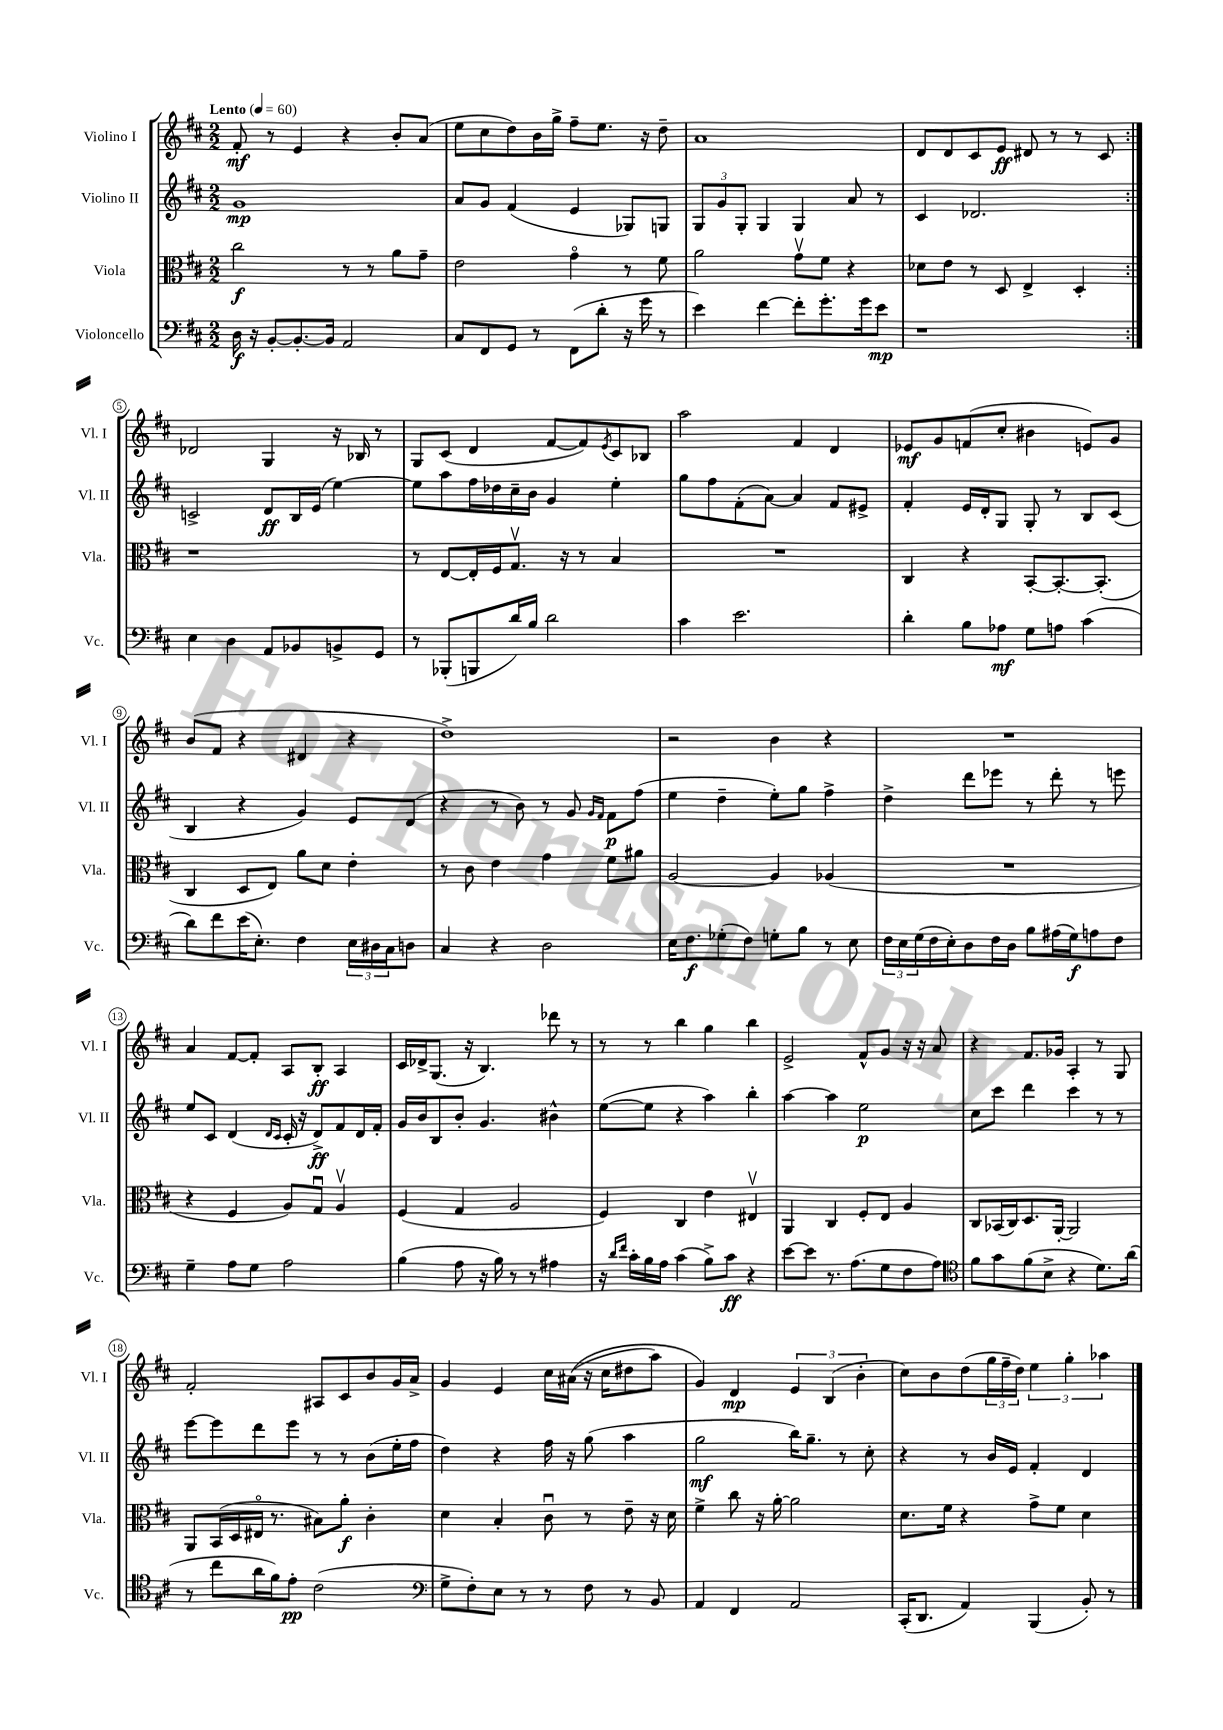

**kern	**dynam	**kern	**dynam	**kern	**dynam	**kern	**dynam
*part4	*part4	*part3	*part3	*part2	*part2	*part1	*part1
*staff4	*staff4	*staff3	*staff3	*staff2	*staff2	*staff1	*staff1
*I"Violoncello	*	*I"Viola	*	*I"Violino II	*	*I"Violino I	*
*I'Vc.	*	*I'Vla.	*	*I'Vl. II	*	*I'Vl. I	*
*clefF4	*	*clefC3	*	*clefG2	*	*clefG2	*
*k[f#c#]	*	*k[f#c#]	*	*k[f#c#]	*	*k[f#c#]	*
*M2/2	*	*M2/2	*	*M2/2	*	*M2/2	*
*MM60	*	*MM60	*	*MM60	*	*MM60	*
=1	=1	=1	=1	=1	=1	=1	=1
!	!	!	!	!	!	!LO:TX:a:B:t=Lento	!
16D\	f	2cc#\	f	1g	mp	8f#'/	mf
16r	.	.	.	.	.	.	.
[8BB'/L	.	.	.	.	.	8r	.
8.BB'/_	.	.	.	.	.	4e/	.
16BB/Jk]	.	.	.	.	.	.	.
2AA/	.	8r	.	.	.	4r	.
.	.	8r	.	.	.	.	.
.	.	8a\L	.	.	.	8b'/L	.
.	.	8g~\J	.	.	.	(8a/J	.
=2	=2	=2	=2	=2	=2	=2	=2
8C#/L	.	2e\	.	8a/L	.	8ee\L	.
8FF#/	.	.	.	8g/J	.	8cc#\	.
8GG/J	.	.	.	(4f#/	.	8dd\)	.
8r	.	.	.	.	.	16b\L	.
.	.	.	.	.	.	16gg^\JJ	.
(8FF#\L	.	4g\	.	4e/	.	8ff#~\L	.
8d'\J	.	.	.	.	.	8.ee\J	.
16r	.	8r	.	8G-X/L)	.	.	.
16g\	.	.	.	.	.	16r	.
8r	.	8f#\	.	8Gn/J	.	8dd~\	.
=3	=3	=3	=3	=3	=3	=3	=3
4e\)	.	2a\	.	12G/L	.	1a	.
.	.	.	.	12g/	.	.	.
.	.	.	.	12G'/J	.	.	.
[4f#\	.	.	.	4G/	.	.	.
8f#'\L]	.	8gv\L	.	4G/	.	.	.
8.g'\	.	8f#\J	.	.	.	.	.
.	.	4r	.	8a/	.	.	.
16g\k	.	.	.	.	.	.	.
8e\J	mp	.	.	8r	.	.	.
=4	=4	=4	=4	=4	=4	=4	=4
1r	.	8d-X\L	.	4c#/	.	8d/L	.
.	.	8e\J	.	.	.	8d/	.
.	.	8r	.	2.d-X/	.	8c#/	.
.	.	8D/	.	.	.	8e/J	ff
.	.	4E^/	.	.	.	8d#X/	.
.	.	.	.	.	.	8r	.
.	.	4D'/	.	.	.	8r	.
.	.	.	.	.	.	8c#/	.
!!LO:LB:g=z
=5:|!	=5:|!	=5:|!	=5:|!	=5:|!	=5:|!	=5:|!	=5:|!
4E\	.	1r	.	2cn^/	.	2d-X/	.
4D\	.	.	.	.	.	.	.
8AA/L	.	.	.	8d/L	ff	4G/	.
8BB-X/	.	.	.	16B/L	.	.	.
.	.	.	.	(16e/JJ	.	.	.
8BBn^/	.	.	.	[4ee\)	.	16r	.
.	.	.	.	.	.	16B-X/	.
8GG/J	.	.	.	.	.	8r	.
=6	=6	=6	=6	=6	=6	=6	=6
8r	.	8r	.	8ee\L]	.	8G/L	.
(8BBB-X'/L	.	[8E/L	.	8aa\	.	(8c#/J	.
8BBBn/	.	16E'/L]	.	16ff#\L	.	4d/	.
.	.	16F#/J	.	16dd-X\	.	.	.
16d/L)	.	8.Gv/J	.	16cc#~\	.	.	.
16B/JJ	.	.	.	16b\JJ	.	.	.
2d\	.	.	.	4g/	.	[8f#/L	.
.	.	16r	.	.	.	.	.
.	.	8r	.	.	.	8f#/])	.
.	.	.	.	.	.	8qe/	.
.	.	4B/	.	4ee'\	.	8c#/	.
.	.	.	.	.	.	8B-X/J	.
=7	=7	=7	=7	=7	=7	=7	=7
4c#\	.	1r	.	8gg\L	.	2aa\	.
.	.	.	.	8ff#\	.	.	.
2.e\	.	.	.	(8f#'\	.	.	.
.	.	.	.	[8a\J)	.	.	.
.	.	.	.	4a/]	.	4f#/	.
.	.	.	.	8f#/L	.	4d/	.
.	.	.	.	8e#X^/J	.	.	.
=8	=8	=8	=8	=8	=8	=8	=8
4d'\	.	4C#/	.	4f#'/	.	8e-X/L	mf
.	.	.	.	.	.	8g/	.
8B\L	.	4r	.	16e/LL	.	(8fn/	.
.	.	.	.	16d'/J	.	.	.
8A-X\J	mf	.	.	8G/J	.	8cc#'/J	.
8G\L	.	[8BB'/L	.	8G'/	.	4b#X\	.
8An\J	.	8.BB'/_	.	8r	.	.	.
(4c#\	.	.	.	8B/L	.	8en/L)	.
.	.	(8.BB'/J]	.	.	.	.	.
.	.	.	.	(8c#/J	.	8g/J	.
!!LO:LB:g=z
=9	=9	=9	=9	=9	=9	=9	=9
8d\L)	.	4C#/	.	4B/	.	(8b/L	.
8f#\	.	.	.	.	.	8f#/J	.
(16e\K	.	8D/L	.	4r	.	4r	.
8.E'\J)	.	.	.	.	.	.	.
.	.	8E/J)	.	.	.	.	.
4F#\	.	8a\L	.	4g/)	.	4d#X/	.
.	.	8d\J	.	.	.	.	.
24E\LL	.	4e'\	.	8e/L	.	4r	.
24D#X\	.	.	.	.	.	.	.
24C#\J	.	.	.	.	.	.	.
8Dn\J	.	.	.	(8d/J	.	.	.
=10	=10	=10	=10	=10	=10	=10	=10
4C#/	.	8r	.	4r	.	1dd^)	.
.	.	8c#\	.	.	.	.	.
4r	.	4e\	.	8r	.	.	.
.	.	.	.	8b\)	.	.	.
2D\	.	4g\	.	8r	.	.	.
.	.	.	.	8g/	.	.	.
.	.	.	.	16qqg/LL	.	.	.
.	.	.	.	16qqf#/JJ	.	.	.
.	.	8f#\L	.	8f#\L	p	.	.
.	.	8a#X\J	.	(8ff#\J	.	.	.
=11	=11	=11	=11	=11	=11	=11	=11
16E\KL	.	[2A/	.	4ee\	.	2r	.
8.F#\	f	.	.	.	.	.	.
(8G-X'\	.	.	.	4dd~\	.	.	.
8F#\J)	.	.	.	.	.	.	.
8Gn'\L	.	4A/]	.	8ee'\L)	.	4b\	.
8B\J	.	.	.	8gg\J	.	.	.
8r	.	(4A-X/	.	4ff#^\	.	4r	.
8E\	.	.	.	.	.	.	.
=12	=12	=12	=12	=12	=12	=12	=12
24F#\LL	.	1r	.	4dd^\	.	1r	.
24E\	.	.	.	.	.	.	.
(24G\	.	.	.	.	.	.	.
16F#\	.	.	.	.	.	.	.
16E'\J)	.	.	.	.	.	.	.
8D\	.	.	.	8ddd\L	.	.	.
16F#\L	.	.	.	8eee-X\J	.	.	.
16D\JJ	.	.	.	.	.	.	.
8B\L	.	.	.	8r	.	.	.
(16A#X\L	.	.	.	8ddd'\	.	.	.
16G\J)	f	.	.	.	.	.	.
8An\	.	.	.	8r	.	.	.
8F#\J	.	.	.	8eeen\	.	.	.
!!LO:LB:g=z
=13	=13	=13	=13	=13	=13	=13	=13
4G~\	.	4r	.	8ee/L	.	4a/	.
.	.	.	.	8c#/J	.	.	.
8A\L	.	4F#/	.	(4d/	.	[8f#/L	.
8G\J	.	.	.	.	.	8f#'/J]	.
.	.	.	.	16qqd/LL	.	.	.
.	.	.	.	16qqc#/JJ	.	.	.
2A\	.	8A/L)	.	16c#'/	.	8A/L	.
.	.	.	.	16r	.	.	.
.	.	8Gu/J	.	8d^/L)	ff	8B'/J	ff
.	.	4Av/	.	8f#/	.	4A/	.
.	.	.	.	16d/L	.	.	.
.	.	.	.	16f#'/JJ	.	.	.
=14	=14	=14	=14	=14	=14	=14	=14
(4B\	.	(4F#/	.	16g/LL	.	16c#/LL	.
.	.	.	.	16b/J	.	16d-X^/J	.
.	.	.	.	8B/	.	(8.G/J	.
8A\	.	4G/	.	8b'/J	.	.	.
.	.	.	.	.	.	16r	.
16r	.	.	.	4.g/	.	4.B/)	.
16B\)	.	.	.	.	.	.	.
8r	.	2A/	.	.	.	.	.
8r	.	.	.	.	.	.	.
4A#X\	.	.	.	4b#X^^\	.	8ddd-X\	.
.	.	.	.	.	.	8r	.
=15	=15	=15	=15	=15	=15	=15	=15
16r	.	4F#/)	.	([8ee\L	.	8r	.
16qqd/LL	.	.	.	.	.	.	.
16qqf#/JJ	.	.	.	.	.	.	.
16c#'\LL	.	.	.	.	.	.	.
16B\	.	.	.	8ee\J]	.	8r	.
16A\JJ	.	.	.	.	.	.	.
(4c#\	.	4C#/	.	4r	.	4bb\	.
8B^\L)	.	4e\	.	4aa\)	.	4gg\	.
8c#\J	ff	.	.	.	.	.	.
4r	.	4E#Xv/	.	4bb'\	.	4bb\	.
=16	=16	=16	=16	=16	=16	=16	=16
[8e\L	.	4AA/	.	[4aa\	.	2e^/	.
8e\J]	.	.	.	.	.	.	.
8.r	.	4C#/	.	4aa\]	.	.	.
(8.A\L	.	.	.	.	.	.	.
.	.	8F#'/L	.	2ee\	p	8f#^^/L	.
8G\	.	8E/J	.	.	.	8g/J	.
8F#\	.	4A/	.	.	.	16r	.
.	.	.	.	.	.	16r	.
8A\J)	.	.	.	.	.	8a/	.
=17	=17	=17	=17	=17	=17	=17	=17
*clefC4	*	*	*	*	*	*	*
8f#\L	.	8C#/L	.	8cc#\L	.	4r	.
8g\	.	(16BB-X/L	.	8ccc#\J	.	.	.
.	.	16C#/J)	.	.	.	.	.
(8f#\	.	8.D/	.	4ddd\	.	8.f#/L	.
8B^\J	.	.	.	.	.	.	.
.	.	[16AA'/Jk	.	.	.	16g-X/Jk	.
4r	.	2AA/]	.	4ccc#\	.	4A'/	.
8.d\L)	.	.	.	8r	.	8r	.
.	.	.	.	8r	.	8G/	.
(16a\Jk	.	.	.	.	.	.	.
!!LO:LB:g=z
=18	=18	=18	=18	=18	=18	=18	=18
8r	.	8AA/L	.	[8eee\L	.	2f#'/	.
8cc#\L	.	(16BB/L	.	8eee\]	.	.	.
.	.	16D/	.	.	.	.	.
16a\L	.	16E#X/JJ	.	8ddd\	.	.	.
16f#\J)	.	8.r	.	.	.	.	.
8e'\J	pp	.	.	8eee\J	.	.	.
(2c#\	.	8B#X\L)	.	8r	.	8A#X/L	.
.	.	8a'\J	f	8r	.	8c#/	.
.	.	4c#'\	.	(8b\L	.	8b/	.
.	.	.	.	16ee'\L	.	16g/L	.
.	.	.	.	16ff#\JJ	.	16a^/JJ	.
=19	=19	=19	=19	=19	=19	=19	=19
*clefF4	*	*	*	*	*	*	*
8G^\L	.	4d\	.	4dd\)	.	4g/	.
8F#'\)	.	.	.	.	.	.	.
8E\J	.	4B'/	.	4r	.	4e/	.
8r	.	.	.	.	.	.	.
8r	.	8c#u\	.	16ff#\	.	16cc#\LL	.
.	.	.	.	16r	.	((16a#X\JJ	.
8F#\	.	8r	.	(8gg\	.	16r	.
.	.	.	.	.	.	16cc#\KL	.
8r	.	8e~\	.	4aa\	.	8dd#X\	.
8BB/	.	16r	.	.	.	8aa\J)	.
.	.	16d\	.	.	.	.	.
=20	=20	=20	=20	=20	=20	=20	=20
4AA/	.	4f#^\	.	2gg\	mf	4g/)	.
4FF#/	.	8cc#\	.	.	.	4d/	mp
.	.	16r	.	.	.	.	.
.	.	[16a'\	.	.	.	.	.
2AA/	.	2a\]	.	16bb\KL)	.	6e/	.
.	.	.	.	8.gg~\J	.	.	.
.	.	.	.	.	.	(6B/	.
.	.	.	.	8r	.	.	.
.	.	.	.	.	.	6b'\	.
.	.	.	.	8cc#'\	.	.	.
=21	=21	=21	=21	=21	=21	=21	=21
(16CC#'/KL	.	8.d\L	.	4r	.	8cc#\L)	.
8.DD/J	.	.	.	.	.	.	.
.	.	.	.	.	.	8b\	.
.	.	16f#\Jk	.	.	.	.	.
4AA/)	.	4r	.	8r	.	(8dd\	.
.	.	.	.	16b/LL	.	24gg\L	.
.	.	.	.	.	.	24ff#~\	.
.	.	.	.	16e/JJ	.	.	.
.	.	.	.	.	.	24dd\JJ)	.
(4BBB/	.	8g^\L	.	4f#'/	.	6ee\	.
.	.	8f#\J	.	.	.	.	.
.	.	.	.	.	.	6gg'\	.
8BB'/)	.	4d\	.	4d/	.	.	.
.	.	.	.	.	.	6aa-X\	.
8r	.	.	.	.	.	.	.
==	==	==	==	==	==	==	==
*-	*-	*-	*-	*-	*-	*-	*-
